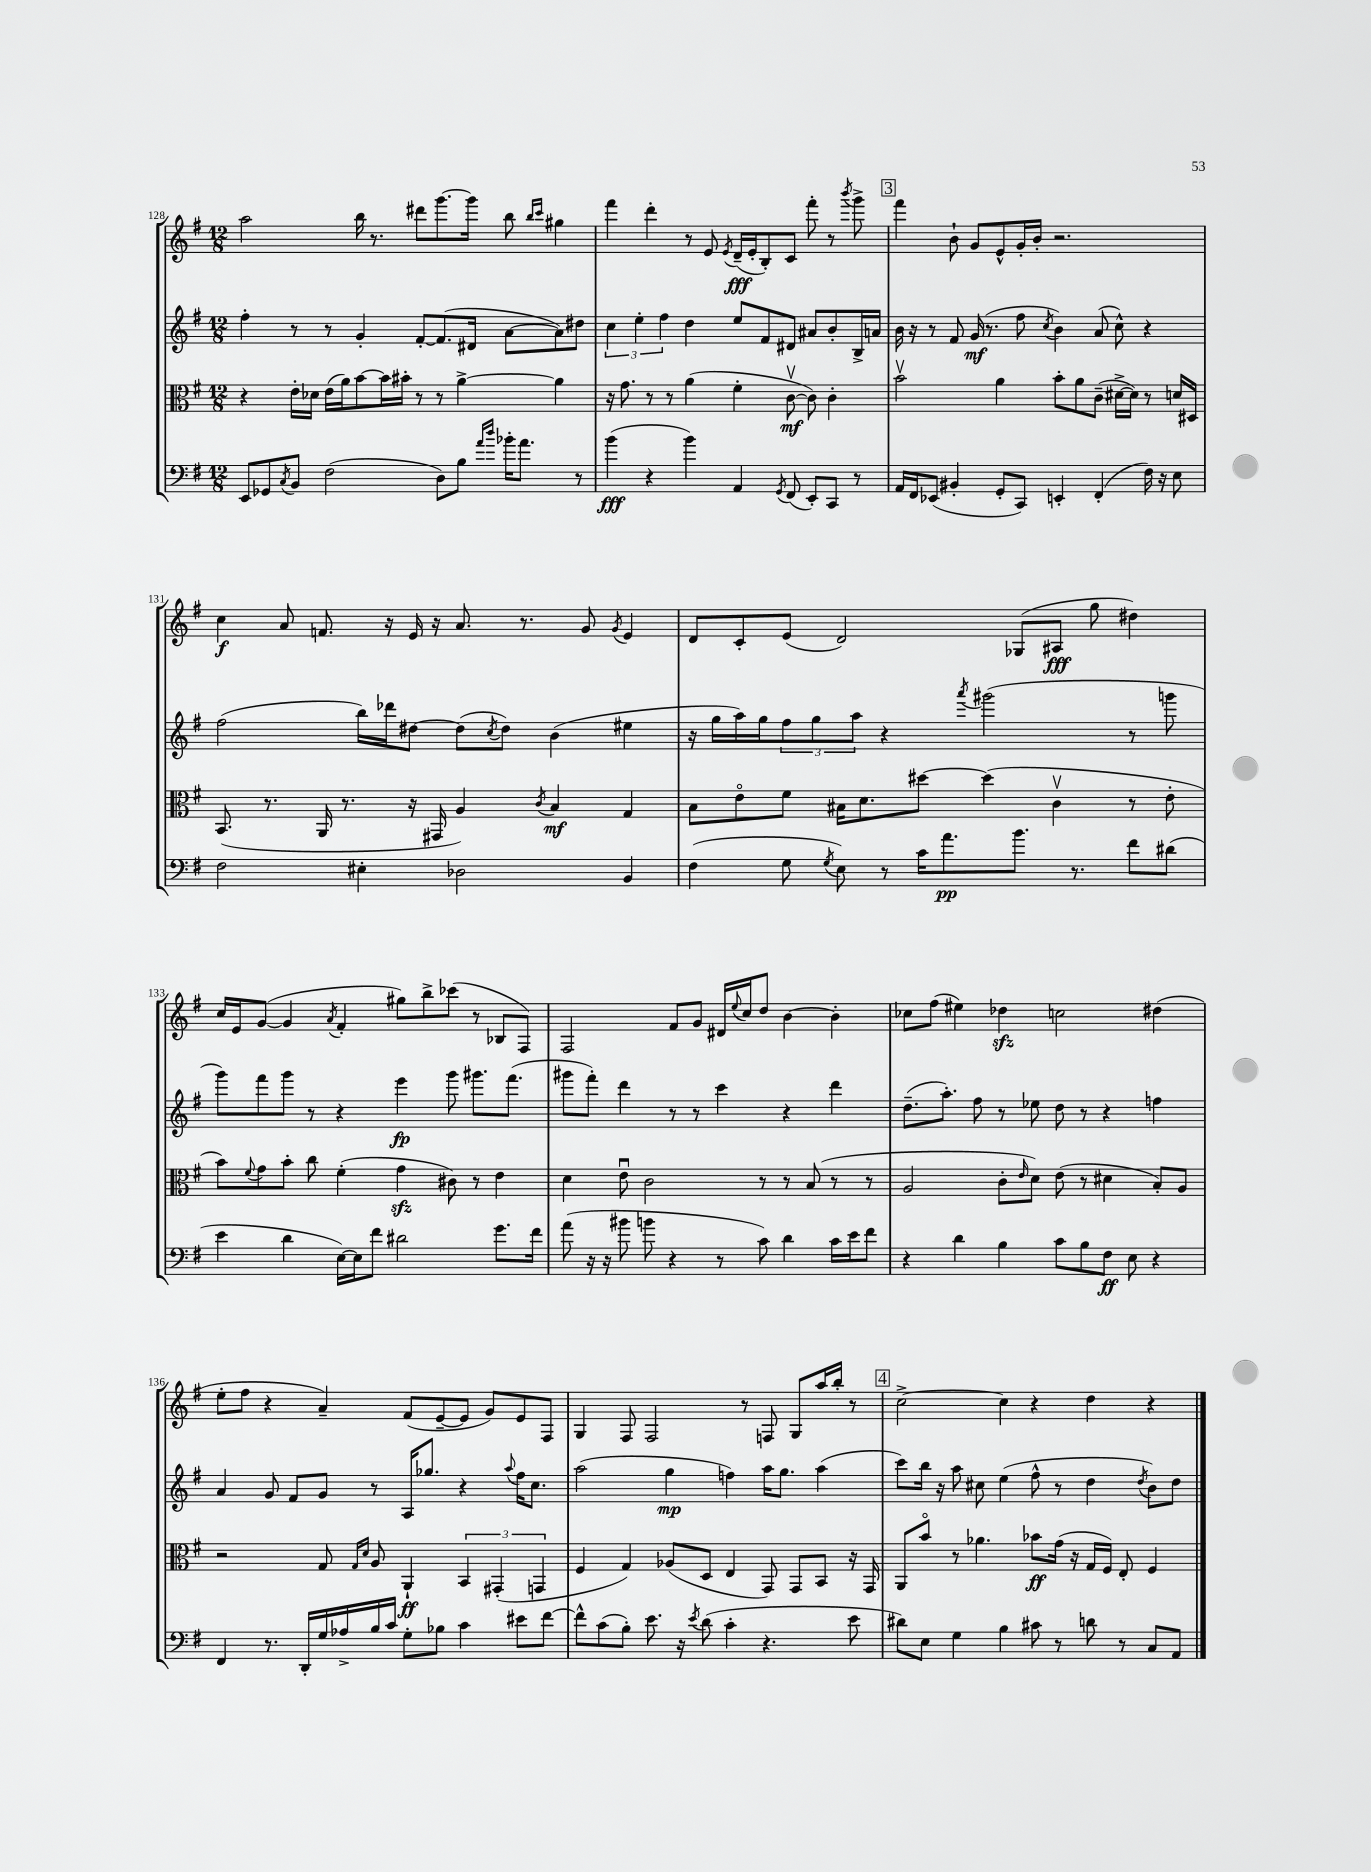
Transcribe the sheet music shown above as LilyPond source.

<<
\new StaffGroup <<
\new Staff = "s0" {
    \clef treble \key g \major \numericTimeSignature \time 12/8
    a''2 b''16 r8. dis'''8 g'''8.~ g'''16 b''8 \grace { b''16 c'''16 } gis''4 |
    fis'''4 d'''4-. r8 e'8 \acciaccatura { e'8 } d'16--\fff( e'16-. b8-.) c'8 fis'''8-. r8 \acciaccatura { b'''8 } g'''8-> |
    \mark \markup { \box "3" } fis'''4 b'8-! g'8 e'8-^ g'16-. b'16-. r2. |
    c''4\f a'8 f'8. r16 e'16 r16 a'8. r8. g'8 \acciaccatura { g'8 } e'4 |
    d'8 c'8-. e'8( d'2) ges8( ais8\fff g''8 dis''4) |
    c''16 e'16 g'8~( g'4 \acciaccatura { a'8 } fis'4-. gis''8) b''8-> ces'''8( r8 bes8 fis8) |
    fis2 fis'8 g'8 dis'16 \appoggiatura { e''8 } c''16 d''8 b'4~ b'4-. |
    ces''8 fis''8( eis''4) des''4\sfz c''2 dis''4( |
    e''8-. fis''8 r4 a'4--) fis'8( e'8~-- e'8 g'8) e'8 fis8 |
    g4 fis8 fis2 r8 f8 g8 a''16 b''16-. r8 |
    \mark \markup { \box "4" } c''2~-> c''4 r4 d''4 r4 \bar "|." |
}
\new Staff = "s1" {
    \clef treble \key g \major \numericTimeSignature \time 12/8
    fis''4-. r8 r8 g'4-. fis'8~-. fis'8.( dis'16 a'8~ a'8) dis''8 |
    \tuplet 3/2 { c''4 e''4-. fis''4 } d''4 e''8 fis'8 dis'8 ais'8 b'8-. b16-> a'16 |
    \mark \markup { \box "3" } b'16 r16 r8 fis'8 g'16\mf( r8. fis''8 \acciaccatura { c''8 } b'4) a'8( c''8-^) r4 |
    fis''2( b''16) des'''16 dis''8~ dis''8( \acciaccatura { c''8 } dis''8) b'4( eis''4 |
    r16 g''16 a''16) g''16 \tuplet 3/2 { fis''8 g''8 a''8 } r4 \acciaccatura { a'''8 } gis'''2( r8 g'''8 |
    g'''8) fis'''8 g'''8 r8 r4 e'''4\fp g'''8 gis'''8. fis'''8.( |
    gis'''8 fis'''8-.) d'''4 r8 r8 c'''4 r4 d'''4 |
    d''8.--( a''8.-.) fis''8 r8 ees''8 d''8 r8 r4 f''4 |
    a'4 g'8 fis'8 g'8 r8 a16 ges''8. r4 \appoggiatura { a''8 } fis''16 c''8. |
    a''2( g''4\mp f''4) a''16 g''8. a''4( |
    \mark \markup { \box "4" } c'''8) b''16 r16 a''8 cis''8 e''4( fis''8-^ r8 d''4 \acciaccatura { d''8 } b'8) d''8 \bar "|." |
}
\new Staff = "s2" {
    \clef alto \key g \major \numericTimeSignature \time 12/8
    r4 e'16-. des'16 e'16( a'16) b'8~ b'16 bis'16-. r8 r8 a'4~-> a'4 |
    r16 g'8. r8 r8 a'4( fis'4-. c'8~\upbow\mf c'8) c'4-. |
    \mark \markup { \box "3" } b'2\upbow a'4 b'8-. a'8 c'8--( dis'16~-> dis'16) r8 d'16 dis16 |
    b,8.( r8. a,16 r8. r16 gis,16 a4) \acciaccatura { c'8 } b4\mf g4 |
    b8 e'8\flageolet fis'8 bis16 d'8. dis''8~ dis''4( c'4\upbow r8 e'8-. |
    b'8) \appoggiatura { fis'8 } g'8 b'8-. c''8 fis'4-.( g'4\sfz cis'8) r8 e'4 |
    d'4 e'8\downbow c'2 r8 r8 b8( r8 r8 |
    a2 c'8-. \grace { e'16 } d'8) e'8( r8 dis'4 b8-.) a8 |
    r2 g8 \grace { g16 d'16 } a8 a,4-!\ff \tuplet 3/2 { b,4 gis,4-.( g,4 } |
    fis4 g4) aes8( d8 e4 g,8) g,8 b,8 r16 g,16 |
    \mark \markup { \box "4" } a,8 b'8\flageolet r8 aes'4. bes'8\ff g'16( r16 g16 fis16) e8-. fis4 \bar "|." |
}
\new Staff = "s3" {
    \clef bass \key g \major \numericTimeSignature \time 12/8
    e,8 ges,8 \acciaccatura { c8 } b,8 fis2( d8) b8 \grace { a'16 d''16 } bes'16-. a'8. r8 |
    b'4\fff( r4 b'4) a,4 \acciaccatura { g,8 } fis,8( e,8-.) c,8 r8 |
    \mark \markup { \box "3" } a,16 fis,16 ees,8( bis,4-. g,8-. c,8) e,4-. fis,4-.( fis16) r16 e8 |
    fis2 eis4-. des2 b,4 |
    fis4( g8 \acciaccatura { g8 } e8) r8 c'16 a'8.\pp b'8. r8. fis'8 dis'8( |
    e'4 d'4 e16~) e16 fis'8 dis'2 g'8. fis'16 |
    a'8( r16 r16 bis'8 b'8 r4 r8 c'8) d'4 c'16 e'16 fis'8 |
    r4 d'4 b4 c'8 b8 fis8\ff e8 r4 |
    fis,4 r8. d,16-. g16 aes16-> b16 c'16 g8-. bes8 c'4 eis'8 fis'8~ |
    fis'8-^ c'8( b8-.) e'8. r16 \acciaccatura { e'8 } d'8( c'4-. r4. e'8 |
    \mark \markup { \box "4" } dis'8) e8 g4 b4 cis'8 r8 d'8 r8 c8 a,8 \bar "|." |
}
>>
>>
\layout { \context { \Score currentBarNumber = #128 } }
